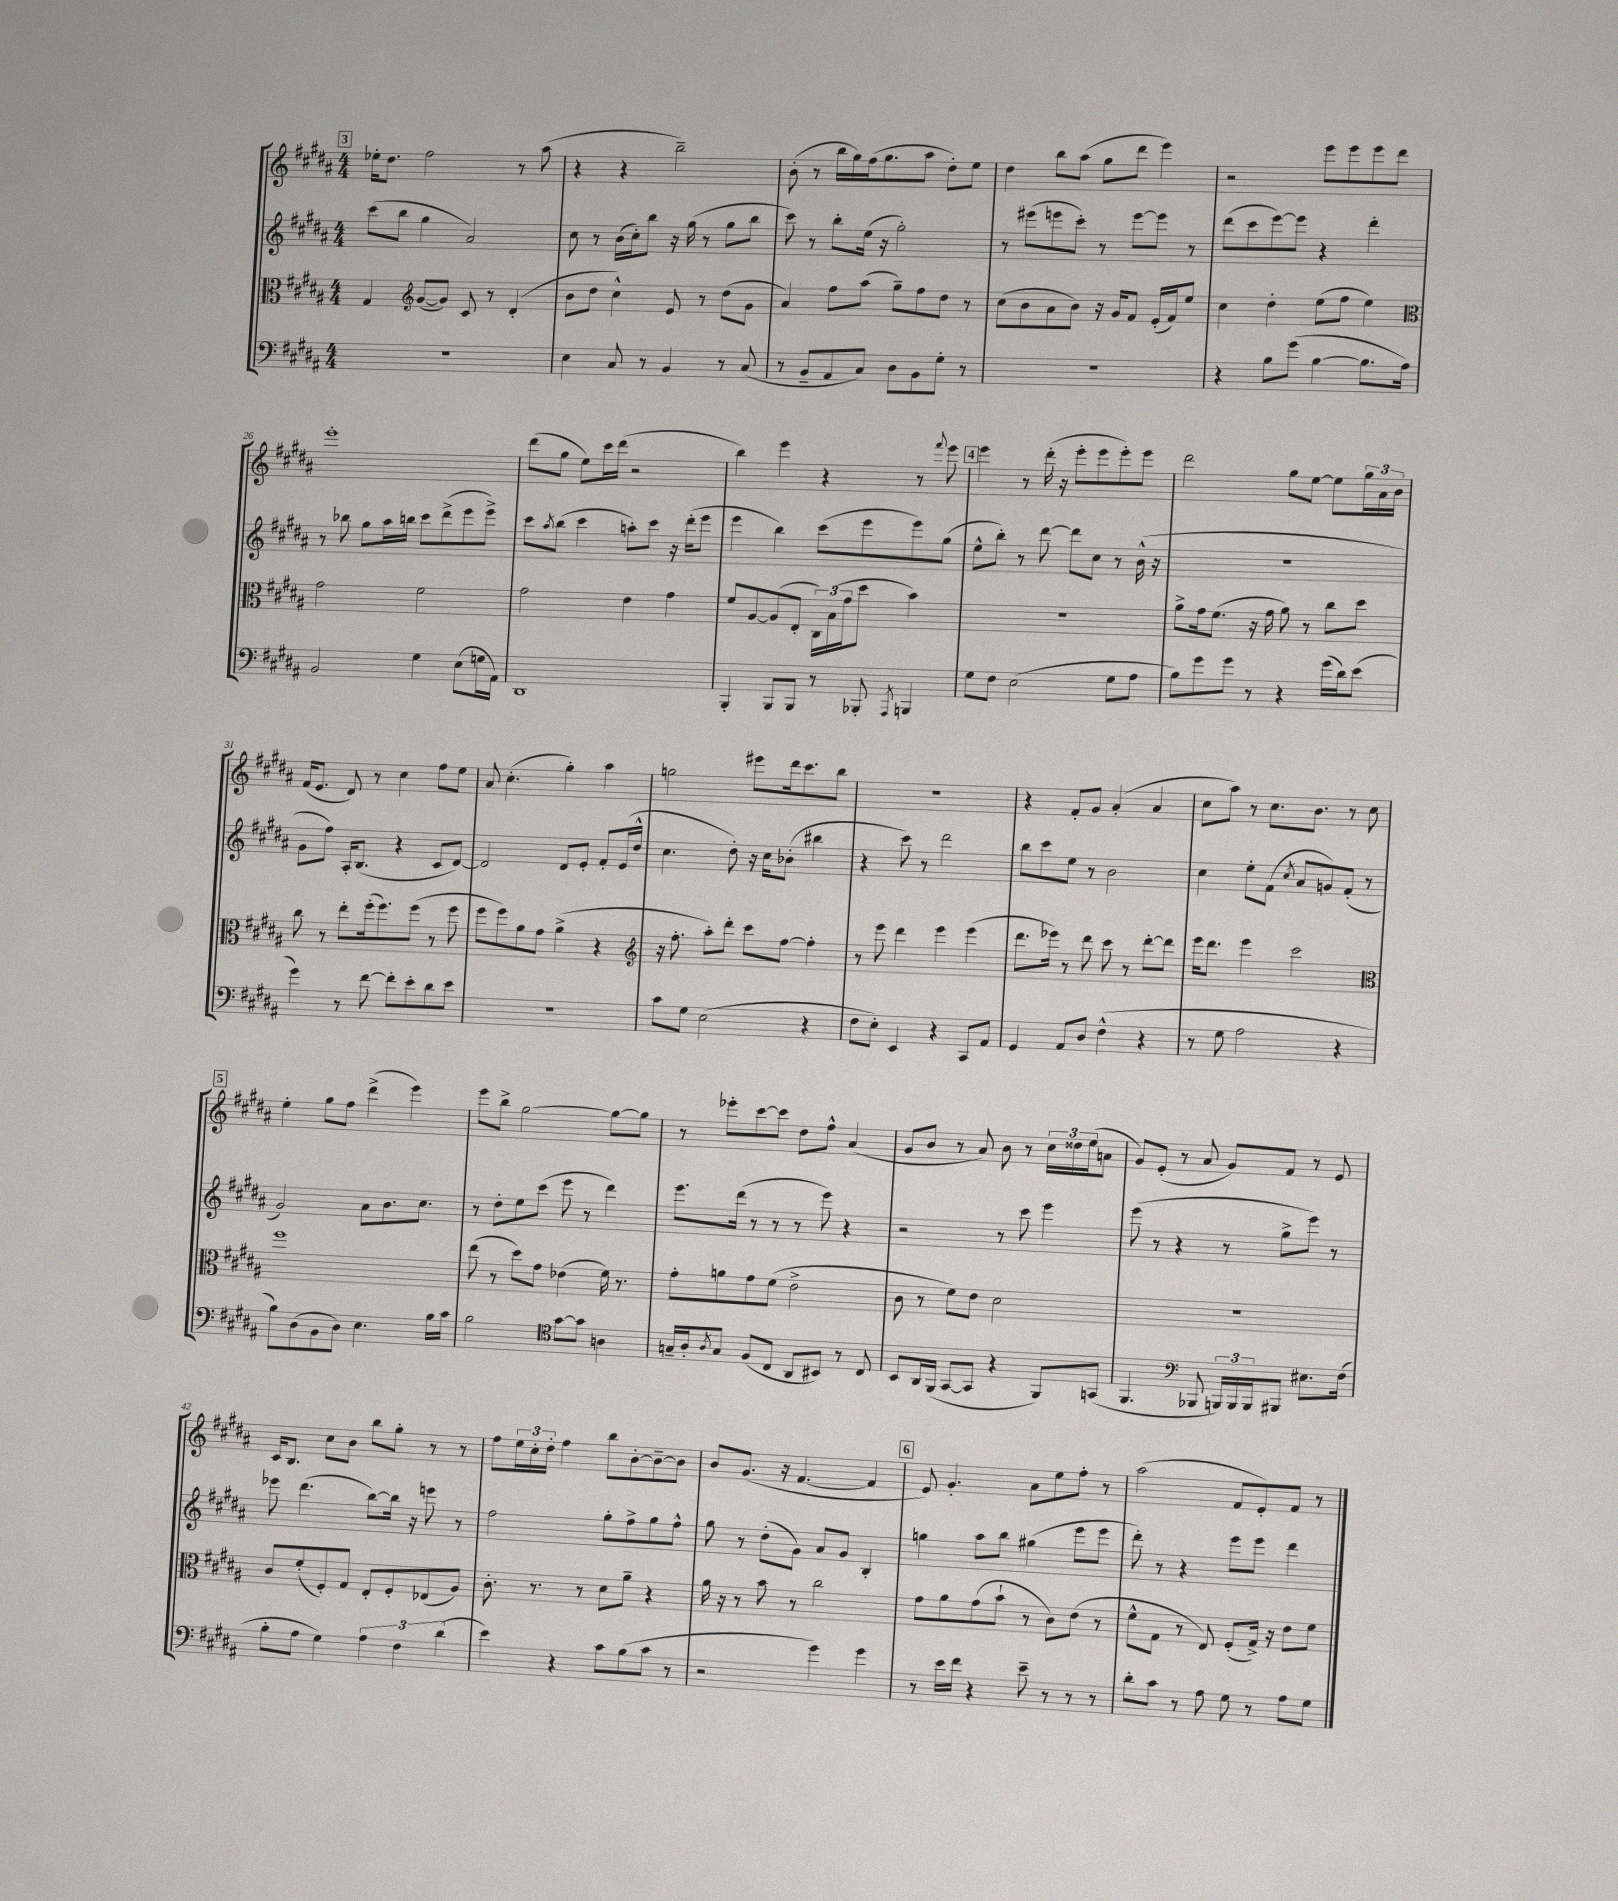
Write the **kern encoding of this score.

**kern	**kern	**kern	**kern
*staff4	*staff3	*staff2	*staff1
*clefF4	*clefC3	*clefG2	*clefG2
*k[f#c#g#d#a#]	*k[f#c#g#d#a#]	*k[f#c#g#d#a#]	*k[f#c#g#d#a#]
*M4/4	*M4/4	*M4/4	*M4/4
1r	4G#	(8ccc#	16ee-'
.	.	.	8.dd#
.	.	8bb	.
*	*clefG2	*	*
.	([8g#	4gg#	2ff#
.	8g#])	.	.
.	8c#	2a#)	.
.	8r	.	.
.	(4d#'	.	8r
.	.	.	(8aa#
=	=	=	=
4E	8b	8cc#	4r
.	8dd#	8r	.
8C#	4cc#^^)	(16b	4r
.	.	16cc#')	.
8r	.	8bb	.
4BB	8e	16r	2bb~)
.	.	(16gg#	.
.	8r	8r	.
8r	(8dd#	8gg#	.
(8C#	8g#	8bb	.
=	=	=	=
8r	4a#)	8ccc#)	(8b'
8BB~	.	8r	8r
8AA#	8ff#	8bb'	16bb
.	.	.	16gg#)
8C#)	(8aa#	(16ee	(16ff#
.	.	16r	8.gg#
8D#	8gg#~)	2gg#')	.
8BB	8ff#	.	8aa#
8G#'	8dd#	.	8dd#')
8r	8r	.	8ee
=	=	=	=
1r	(8cc#	8r	4dd#
.	8b	(8eee#	.
.	8a#	8eee	8bb
.	8b)	8ccc#')	(8aa#
.	16r	8r	8gg#
.	16g#	.	.
.	8f#	[8eee	8ddd#
.	(16e'	8eee]	4eee)
.	16f#)	.	.
.	8ee	8r	.
=	=	=	=
4r	4cc#	(8ddd#	2r
.	.	8ccc#	.
8B	4dd#'	[8eee)	.
(8g#	.	8eee]	.
[4B	(8ee	4r	8eee
.	8ff#	.	8eee
8.B]	4ee)	4ddd#'	8eee
.	.	.	8ddd#
16A#)	.	.	.
=	=	=	=
*	*clefC3	*	*
2BB	2g#	8r	1eee'
.	.	8bb-	.
.	.	8gg#	.
.	.	16aa#	.
.	.	16bb	.
4G#	2f#	8ccc#	.
.	.	(8ddd#^	.
(8E	.	8eee	.
16G	.	8eee^)	.
16AA#)	.	.	.
=	=	=	=
1DD#	2g#	8ccc#	(8ddd#
.	.	8qaa#	.
.	.	(8bb	8gg#
.	.	4ccc#	8ee)
.	.	.	16ccc#
.	.	.	(16ddd#
.	4e	8aa')	2r
.	.	8ccc#	.
.	4g#	16r	.
.	.	(16ddd#'	.
.	.	8eee	.
=	=	=	=
4BBB'	8f#	4eee	4bb)
.	[8A#	.	.
8BBB	(8A#]	4bb)	4eee
8BBB	8E'	.	.
8r	24C#)	(8ccc#	4r
.	(24B	.	.
.	24g#	.	.
8BBB-'	8dd#	8eee	.
8qAAA#	.	.	.
4BBB	4b)	8eee)	8r
.	.	.	8qqfff#
.	.	(8gg#	8eee
=	=	=	=
8G#	1r	8ee^^	4eee
8F#	.	8bb')	.
(2E	.	8r	8r
.	.	[8ddd#	(16ddd#'
.	.	.	16r
.	.	8ddd#]	8eee'
.	.	8cc#	8eee
8G#	.	8r	8eee')
8A#	.	(16b^^	8eee
.	.	16r	.
=	=	=	=
8B)	8a#^	1r	2ddd#
8g#	16g#	.	.
.	(8.f#	.	.
8g#	.	.	.
8r	16r	.	.
.	16g#	.	.
4r	8a#)	.	8gg#
.	8r	.	[8ee
(16g#	8cc#	.	8ee]
16d#)	.	.	.
(8e	8dd#	.	24gg#
.	.	.	24a#
.	.	.	24b
=	=	=	=
4g#)	8cc#	8g#	(16f#
.	.	.	8.e
.	8r	8ff#)	.
8r	8ee'	16A#'	8d#)
.	.	(8.B	.
[8f#	(16ff#'	.	8r
.	8.ff#)	.	.
8f#']	.	4r	4cc#
8e'	(8ff#	.	.
8d#	8r	8c#	8ff#
8e	8ff#	[8d#)	8ee
=	=	=	=
1r	8ff#	2d#]	8a#
.	8ff#)	.	(4.cc#'
.	8a#	.	.
.	8g#	.	.
.	(4a#^	8d#	4gg#')
.	.	8e'	.
.	4r	8f#'	4aa#
.	.	(16e	.
.	.	16dd#^^	.
=	=	=	=
*	*clefG2	*	*
8c#	16r	4.cc#	2gg
.	8.ff#'	.	.
8G#	.	.	.
(2E	8aa#')	.	.
.	8ddd#'	8dd#')	.
.	8ccc#	16r	8eee#
.	.	16cc#	.
.	[8ff#	(8b-'	16ddd#
.	.	.	8.ccc#
4r	4ff#']	4bb#	.
.	.	.	8bb
=	=	=	=
8F#	8r	4r	1r
8E')	8eee	.	.
4EE	4ddd#	8ccc#)	.
.	.	8r	.
4r	4eee	2ddd#	.
8CC#	(4eee	.	.
8AA#	.	.	.
=	=	=	=
4GG#	8.ddd#	8bb	4r
.	.	8ccc#	.
.	16eee-)	.	.
8AA#	8r	8ee	8f#'
8D#	8ddd#	8r	8g#
(4F#^^	8ccc#	2b	(4a#'
.	8r	.	.
4r	[8ddd#'	.	4a#
.	8ddd#]	.	.
=	=	=	=
8r	16eee	4cc#	8cc#
.	8.ddd#	.	.
8G#	.	.	8aa#)
2A#	4eee	8ee'	8r
.	.	(8f#	8.cc#
.	.	8qcc#	.
.	2ccc#	8a#	.
.	.	.	8.b
.	.	8g)	.
4r	.	(8f#'	8r
.	.	8r	8cc#
=	=	=	=
*	*clefC3	*	*
8B)	1ff#	2g#)	4ee'
(8D#	.	.	.
8BB	.	.	8gg#
8D#)	.	.	8ff#
4.E	.	8a#	(4ddd#^
.	.	8.b	.
.	.	.	4eee)
.	.	8.cc#	.
16B	.	.	.
16c#	.	.	.
=	=	=	=
2B	(8ee	8r	8eee
.	8r	8dd#'	8bb^
.	8dd#)	8ee	[2gg#
.	8g#	(8ccc#	.
*clefC4	*	*	*
[8g#	(4e-	8eee	.
8g#]	.	8r	.
4A	16f#)	4ddd#)	8gg#_
.	8.r	.	.
.	.	.	8gg#]
=	=	=	=
16G~	8g#'	8.eee	8r
16A#'	.	.	.
8qA#	.	.	.
8G	8a	.	8eee-'
.	.	(16ddd#	.
(8F#	8g#	8r	[8ccc#
8C#	(8f#	8r	8ccc#]
8AA#	2e^	8r	8dd#
8BB#)	.	8eee)	8ff#^^
8r	.	4r	(4a#
8C#	.	.	.
=	=	=	=
8BB	8c#	2r	8g#
16AA#	8r	.	8b
(16FF#	.	.	.
[8GG#	8f#)	.	8r
8GG#]	8e	.	8a#)
4r	2d#	8r	8b
.	.	8ccc#	8r
8FF#)	.	4eee	24cc#
.	.	.	24dd##
.	.	.	(24ee
(8GG	.	.	8a
=	=	=	=
4.FF#	1r	(8eee	8g#)
.	.	8r	(8e'
.	.	4r	8r
*clefF4	*	*	*
8BBB-	.	.	8a#
24BBB)	.	8r	8g#)
24BBB	.	.	.
24BBB	.	.	.
8BBB#	.	8gg#^	8f#
8.E#	.	8eee)	8r
.	.	8r	8e
(16F#	.	.	.
=	=	=	=
8B'	8c#	8eee-	16c#
.	.	.	8.B
8A#	(8f#'	(4.ddd#	.
4G#)	8F#')	.	8cc#
.	8G#	.	8b
6A#	8E'	[8bb)	8bb
.	8F#'	16bb]	8gg#'
6F#	.	.	.
.	.	16r	.
.	(8E-	8eee	8r
(6d#	.	.	.
.	8A#)	8r	8r
=	=	=	=
4e)	8.c#'	2ff#	8ff#
.	.	.	24ee
.	.	.	24cc#'
.	8.r	.	.
.	.	.	24dd#'
4r	.	.	4ff#
.	8r	.	.
8c#	8d#	8gg#'	8bb
(8B	8a#~	8ff#^	[8b'
8c#	4r	8gg#	8b~_
8r	.	8ff#^^	8b]
=	=	=	=
2r	16a#	8gg#	8b
.	16r	.	.
.	8r	8r	(8.g#
.	8b	(8dd#'	.
.	.	.	16r
.	8r	8g#)	[4.f#
4g#)	2cc#	8a#	.
.	.	8g#	.
4g#	.	4B'	4f#]
=	=	=	=
8r	8g#	4gg	8e)
16e	8a#	.	4.g#'
16f#	.	.	.
4r	(8g#	8aa#	.
.	8b`	8bb	.
8e~	8r	(4gg#	8a#
8r	8c#)	.	8ee
8r	(8e	8eee	8ff#'
8r	8r	8eee	8r
=	=	=	=
8d#'	8f#^^	8ddd#')	(2aa#
8c#	8G#	8r	.
8r	8r	4r	.
8A#	8E)	.	.
8G#	(8F#'	8eee	8f#
8r	16G#^)	8eee	8e')
.	16r	.	.
8A#	8e	4ddd#	8f#
8G#	8f#	.	8r
==	==	==	==
*-	*-	*-	*-
